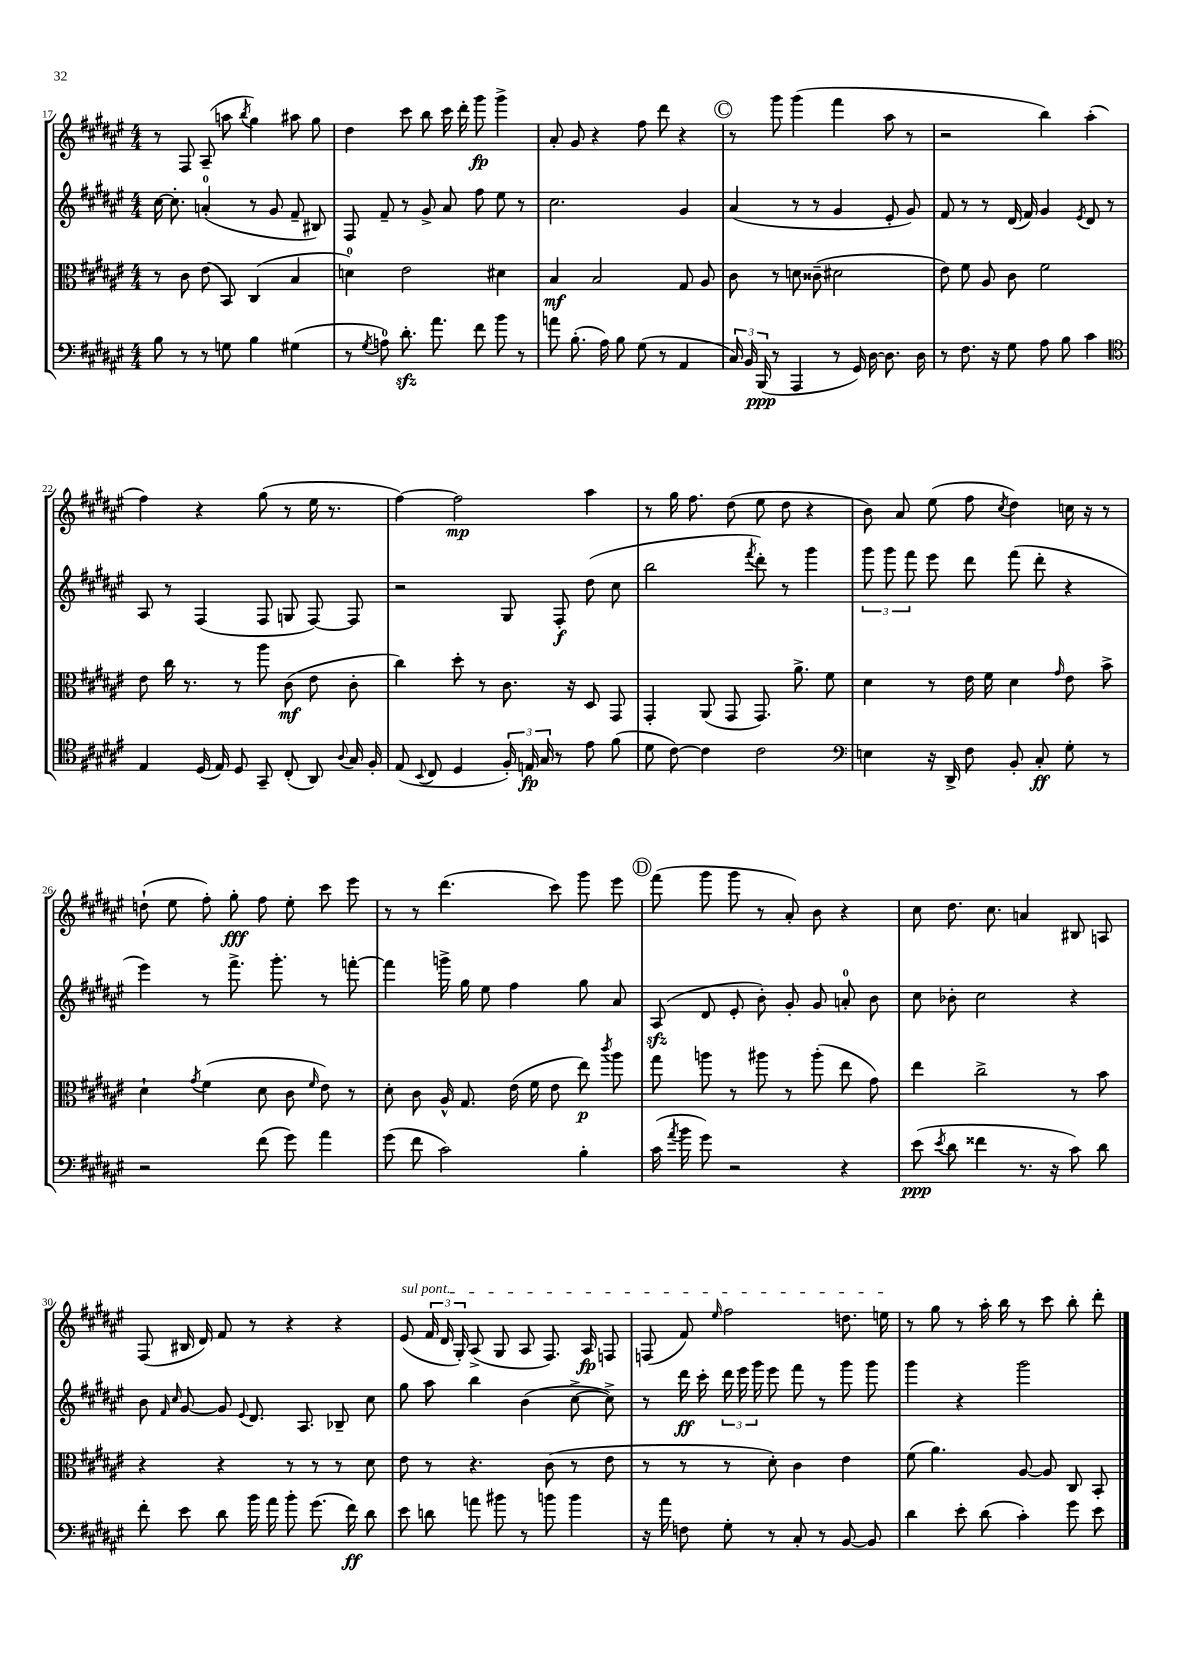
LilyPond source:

<<
\new StaffGroup <<
\new Staff = "s0" {
    \clef treble \key fis \major \numericTimeSignature \time 4/4
    \autoBeamOff r8 fis8 ais8--( a''8 \acciaccatura { b''8 } gis''4) ais''8 gis''8 |
    dis''4 cis'''8 b''8 cis'''16 dis'''16-. gis'''8\fp gis'''4-> |
    ais'8-. gis'8 r4 fis''8 dis'''8 r4 |
    \mark \markup { \circle "C" } r8 gis'''8 gis'''4( fis'''4 ais''8 r8 |
    r2 b''4) ais''4-.( |
    fis''4) r4 gis''8( r8 eis''16 r8. |
    fis''4~) fis''2\mp ais''4 |
    r8 gis''16 fis''8. dis''8( eis''8 dis''8 r4 |
    b'8) ais'8 eis''8( fis''8 \acciaccatura { cis''8 } dis''4) c''16 r16 r8 |
    d''8-!( eis''8 fis''8-.) gis''8-.\fff fis''8 eis''8-. cis'''8 eis'''8 |
    r8 r8 dis'''4.( cis'''8) gis'''8 eis'''8 |
    \mark \markup { \circle "D" } fis'''8( gis'''8 gis'''8 r8 ais'8-.) b'8 r4 |
    cis''8 dis''8. cis''8. a'4 bis8 a8 |
    fis8( bis16 dis'16) fis'8 r8 r4 r4 |
    \once \override TextSpanner.bound-details.left.text = \markup { \italic "sul pont." } eis'8\startTextSpan( \tuplet 3/2 { fis'16 dis'16 gis16-.) } ais8->( gis8 ais8 fis8.) ais16\fp f8 |
    f8( fis'8) \grace { eis''16 } fis''2 d''8. e''16\stopTextSpan |
    r8 gis''8 r8 ais''16-. b''16 r8 cis'''8 b''8-. dis'''8-. \bar "|." |
}
\new Staff = "s1" {
    \clef treble \key fis \major \numericTimeSignature \time 4/4
    \autoBeamOff cis''16~ cis''8.-. a'4-0-.( r8 gis'8 fis'8-- bis8) |
    fis8 fis'8-- r8 gis'8-> ais'8 fis''8 eis''8 r8 |
    cis''2. gis'4 |
    \mark \markup { \circle "C" } ais'4( r8 r8 gis'4 eis'8-. gis'8) |
    fis'8 r8 r8 dis'16( fis'16) gis'4 \acciaccatura { eis'8 } dis'8 r8 |
    ais8 r8 fis4( fis8 g8 fis8~) fis8 |
    r2 gis8 fis8-.\f dis''8( cis''8 |
    b''2 \acciaccatura { fis'''8 } dis'''8-.) r8 gis'''4 |
    \tuplet 3/2 { gis'''8 gis'''8 fis'''8 } eis'''8 dis'''8 fis'''8( dis'''8-. r4 |
    eis'''4) r8 fis'''8.-> gis'''8.-. r8 f'''8~-. |
    f'''4 g'''16-> gis''16 eis''8 fis''4 gis''8 ais'8 |
    \mark \markup { \circle "D" } ais8\sfz( dis'8 eis'8-. b'8-.) gis'8-. gis'8 a'8-0-. b'8 |
    cis''8 bes'8-. cis''2 r4 |
    b'8 \grace { fis'16 cis''16 } gis'8~ gis'8 \appoggiatura { eis'8 } dis'8. ais8. bes8-- cis''8 |
    gis''8 ais''8 b''4 b'4( cis''8~-> cis''8->) |
    r8 dis'''16\ff cis'''16-. \tuplet 3/2 { dis'''16 eis'''16 gis'''16 } eis'''8 fis'''8 r8 gis'''8 gis'''8 |
    gis'''4 r4 gis'''2 \bar "|." |
}
\new Staff = "s2" {
    \clef alto \key fis \major \numericTimeSignature \time 4/4
    \autoBeamOff r8 cis'8 eis'8( b,8) cis4( b4 |
    d'4-0) eis'2 dis'4 |
    b4\mf b2 gis8 ais8 |
    \mark \markup { \circle "C" } cis'8 r8 d'8 cisis'8--( dis'2 |
    eis'8) fis'8 ais8 cis'8 fis'2 |
    eis'8 cis''16 r8. r8 ais''8 cis'8\mf( eis'8 cis'8-. |
    cis''4) dis''8-. r8 cis'8. r16 dis8 gis,8 |
    gis,4-. ais,8( gis,8 gis,8.) ais'8.-> fis'8 |
    dis'4 r8 eis'16 fis'16 dis'4 \grace { gis'16 } eis'8 b'8-> |
    dis'4-! \acciaccatura { gis'8 } fis'4( dis'8 cis'8 \grace { fis'16 } eis'8) r8 |
    dis'8-. cis'8 ais16-^ gis8. eis'16( fis'16 eis'8 eis''8\p) \acciaccatura { cis'''8 } ais''8 |
    \mark \markup { \circle "D" } gis''8 a''8 r8 ais''8 r8 ais''8-.( eis''8 gis'8) |
    eis''4 cis''2-> r8 b'8 |
    r4 r4 r8 r8 r8 dis'8 |
    eis'8 r8 r4. cis'8( r8 eis'8 |
    r8 r8 r8 dis'8-.) cis'4 eis'4 |
    fis'8( ais'4.) ais8~ ais8 cis8 b,8-. \bar "|." |
}
\new Staff = "s3" {
    \clef bass \key fis \major \numericTimeSignature \time 4/4
    \autoBeamOff b8 r8 r8 g8 b4 gis4( |
    r8 \acciaccatura { gis8 } a8-0) dis'8.-.\sfz ais'8. fis'8 b'8 r8 |
    a'8 b8.-.( ais16) b8 gis8( r8 ais,4 |
    \mark \markup { \circle "C" } \tuplet 3/2 { cis16) b,16 b,,16\ppp( } r8 ais,,4 r8 gis,16) dis16~ dis8. dis16 |
    r8 fis8. r16 gis8 ais8 b8 cis'4 |
    \clef tenor eis4 dis16( eis16) dis8 gis,8-- cis8-.( ais,8) \appoggiatura { ais8 } gis16 fis16-. |
    eis8( \appoggiatura { b,8 } cis8 dis4 \tuplet 3/2 { fis16-.) e16\fp gis16 } r8 eis'8 fis'8( |
    dis'8 cis'8~) cis'4 cis'2 |
    \clef bass e4 r16 dis,16-> fis8 b,8-. cis8-.\ff gis8-. r8 |
    r2 fis'8( gis'8) ais'4 |
    gis'8( fis'8 cis'2) b4-. |
    \mark \markup { \circle "D" } cis'16( \acciaccatura { ais'8 } b'16 gis'8) r2 r4 |
    eis'8\ppp( \acciaccatura { eis'8 } dis'8 fisis'4 r8. r16 cis'8) dis'8 |
    fis'8-. eis'8 dis'8 b'16 ais'16 b'8-. gis'8.( fis'16\ff) dis'8 |
    eis'8 d'8 a'8 bis'8 r8 b'8 b'4 |
    r16 ais'16 f8 gis8-. r8 cis8-. r8 b,8~ b,8 |
    dis'4 eis'8-. dis'8( cis'4-.) gis'8 eis'8 \bar "|." |
}
>>
>>
\layout { \context { \Score currentBarNumber = #17 } }
